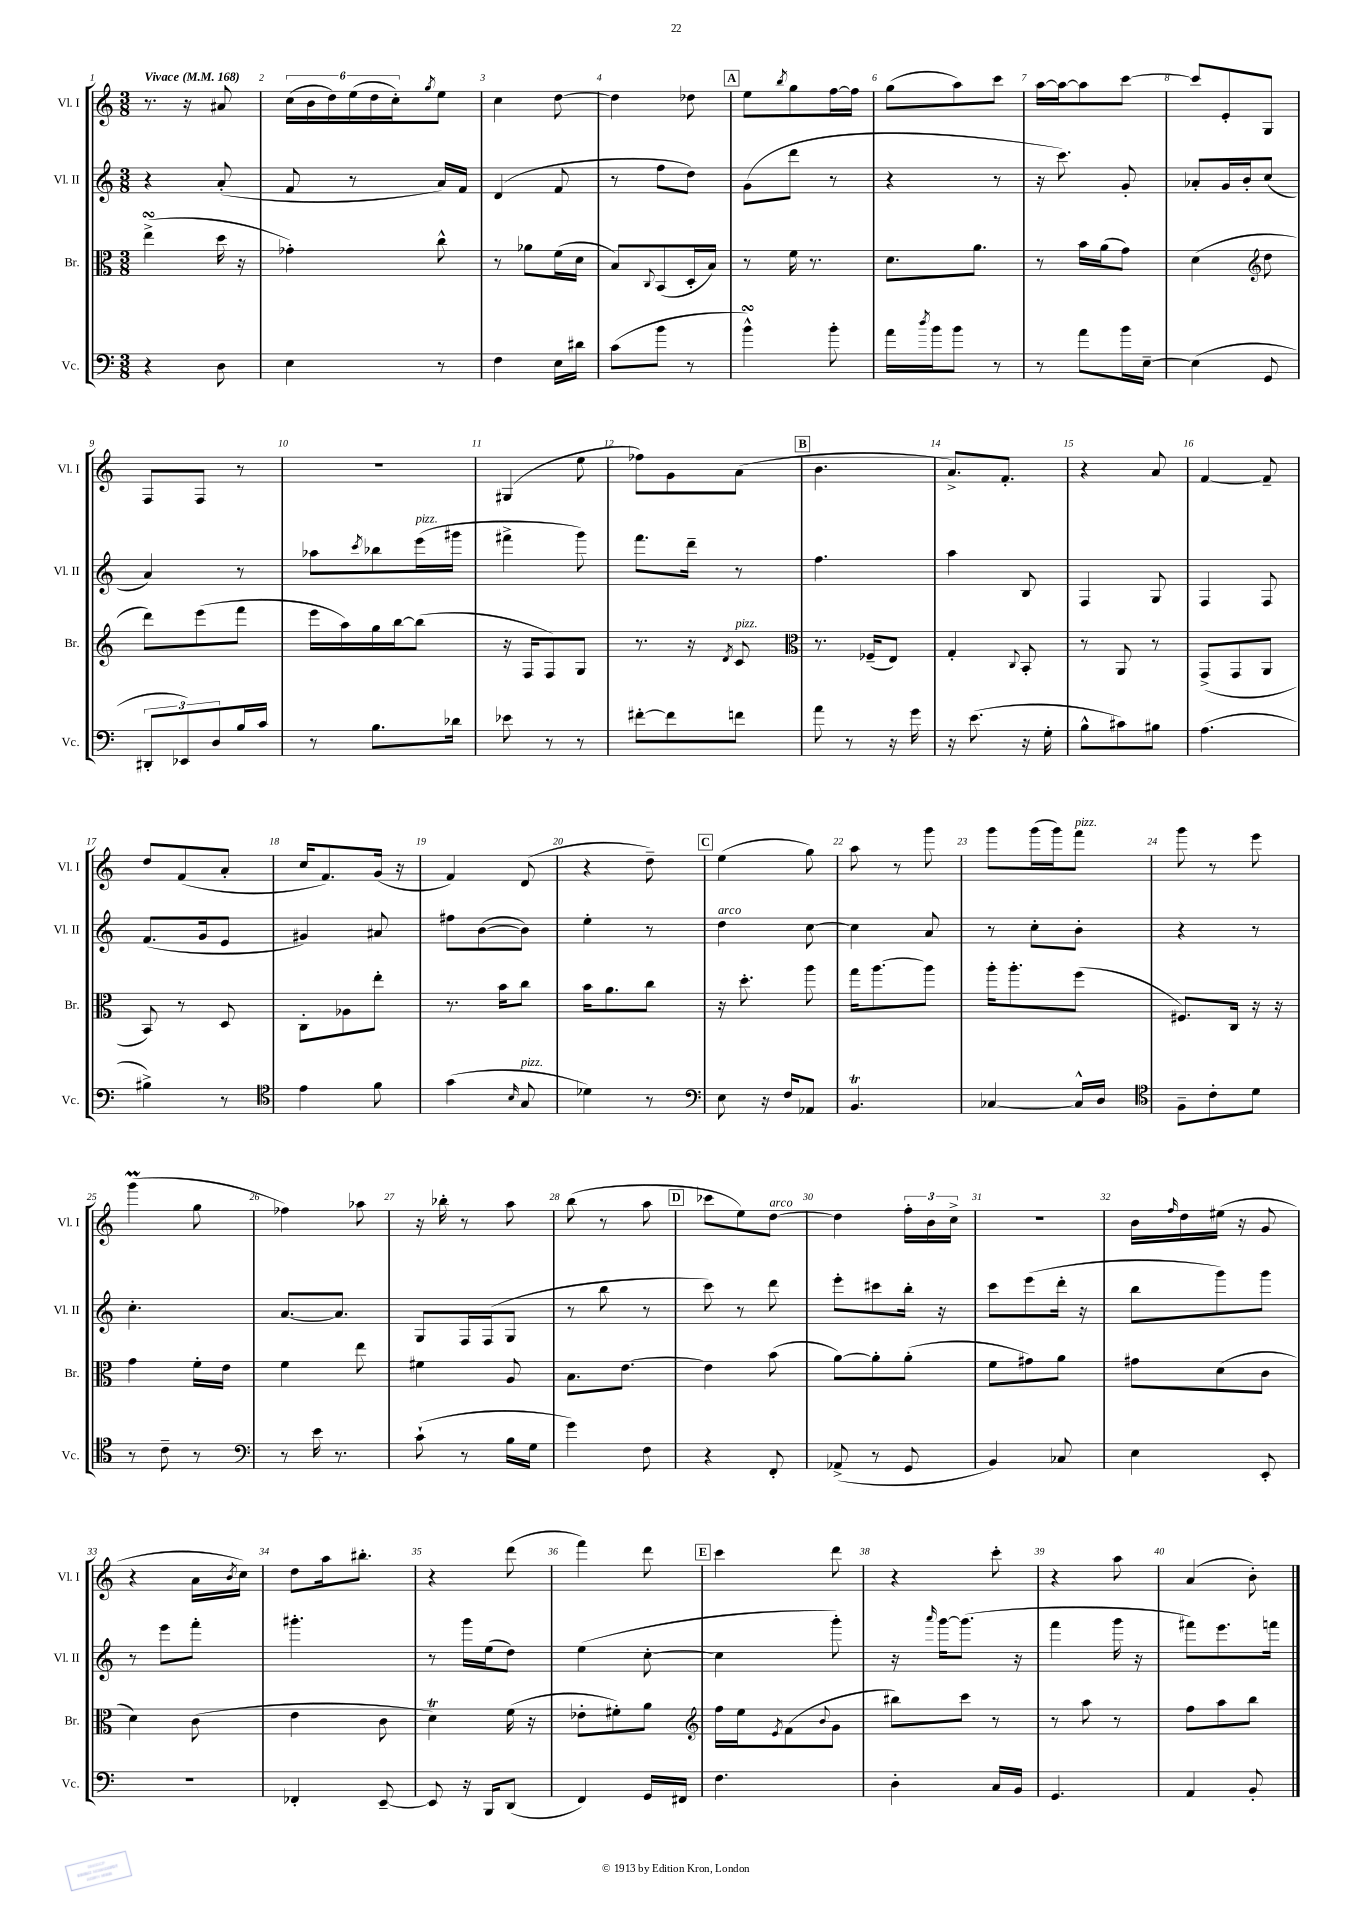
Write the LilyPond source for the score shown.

<<
\new StaffGroup <<
\new Staff = "s0" \with { instrumentName = "Vl. I" shortInstrumentName = "Vl. I" } {
    \clef treble \key c \major \numericTimeSignature \time 3/8 \tempo "Vivace" 4 = 168
    r8. r16 ais'8 |
    \tuplet 6/4 { c''16( b'16 d''16) e''16( d''16 c''16-.) } \acciaccatura { g''8 } e''8 |
    c''4 d''8~ |
    d''4 des''8 |
    \mark \markup { \box "A" } e''8 \acciaccatura { b''8 } g''8 f''16~ f''16 |
    g''8( a''8) c'''8 |
    a''16~ a''16~ a''8 c'''8~ |
    c'''8 e'8-. g8 |
    f8 f8 r8 |
    R4. |
    gis4( e''8 |
    fes''8) g'8 a'8( |
    \mark \markup { \box "B" } b'4. |
    a'8.->) f'8.-. |
    r4 a'8 |
    f'4~ f'8-- |
    d''8 f'8( a'8-. |
    c''16 f'8.) g'16( r16 |
    f'4) d'8( |
    r4 d''8--) |
    \mark \markup { \box "C" } e''4( g''8) |
    a''8 r8 g'''8 |
    g'''8 g'''16( g'''16) f'''8^\markup { \italic "pizz." } |
    g'''8 r8 e'''8 |
    g'''4\prall( g''8 |
    fes''4) aes''8 |
    r16 bes''16-. r8 a''8 |
    b''8( r8 a''8 |
    \mark \markup { \box "D" } ces'''8 e''8) d''8~^\markup { \italic "arco" } |
    d''4 \tuplet 3/2 { f''16-. b'16 c''16-> } |
    R4. |
    b'16 \grace { f''16 } d''16 eis''16( r16 g'8 |
    r4 a'16 \acciaccatura { b'8 } c''16) |
    d''8 a''16 bis''8.-. |
    r4 d'''8( |
    f'''4) d'''8 |
    \mark \markup { \box "E" } c'''4 d'''8 |
    r4 c'''8-. |
    r4 a''8 |
    a'4( b'8-.) \bar "|." |
}
\new Staff = "s1" \with { instrumentName = "Vl. II" shortInstrumentName = "Vl. II" } {
    \clef treble \key c \major \numericTimeSignature \time 3/8
    r4 a'8-.( |
    f'8 r8 a'16) f'16 |
    d'4( f'8 |
    r8 f''8 d''8) |
    \mark \markup { \box "A" } g'8( d'''8 r8 |
    r4 r8 |
    r16 c'''8.) g'8-. |
    aes'8-. g'16 b'16-. c''8( |
    a'4) r8 |
    aes''8 \acciaccatura { c'''8 } bes''8 e'''16^\markup { \italic "pizz." }( gis'''16 |
    fis'''4-> g'''8) |
    f'''8. d'''16-- r8 |
    \mark \markup { \box "B" } f''4. |
    a''4 b8 |
    f4 g8 |
    f4 f8 |
    f'8.( g'16 e'8 |
    gis'4) ais'8 |
    fis''8 b'8~( b'8) |
    e''4-. r8 |
    \mark \markup { \box "C" } d''4^\markup { \italic "arco" } c''8~ |
    c''4 a'8 |
    r8 c''8-. b'8-. |
    r4 r8 |
    c''4.-. |
    a'8.~ a'8. |
    g8 f16 f16( g8 |
    r8 b''8 r8 |
    \mark \markup { \box "D" } c'''8) r8 d'''8 |
    e'''8-. cis'''8 b''16-. r16 |
    c'''8 e'''8( d'''16-. r16 |
    b''8 g'''8) g'''8 |
    r8 e'''8 f'''8-. |
    gis'''4.-. |
    r8 g'''16 e''16( d''8) |
    e''4( c''8~-. |
    \mark \markup { \box "E" } c''4 g'''8-.) |
    r16 \grace { a'''16 } g'''16~ g'''8.( r16 |
    f'''4 g'''16 r16 |
    fis'''8) e'''8. f'''16 \bar "|." |
}
\new Staff = "s2" \with { instrumentName = "Br." shortInstrumentName = "Br." } {
    \clef alto \key c \major \numericTimeSignature \time 3/8
    e''4->\turn( d''16 r16 |
    ges'4-.) c''8-^ |
    r8 aes'8 f'16( d'16 |
    b8) \appoggiatura { c8 } b,8( d16-. b16) |
    \mark \markup { \box "A" } r8 f'16 r8. |
    d'8. a'8. |
    r8 b'16 a'16( g'8) |
    d'4( \clef treble d''8 |
    d'''8) e'''8( f'''8 |
    e'''16 a''16) g''16 b''16~ b''8( |
    r16 f16 f8) g8 |
    r8. r16 \acciaccatura { d'8 } c'8^\markup { \italic "pizz." } |
    \mark \markup { \box "B" } \clef alto r8. fes16--( e8) |
    g4-. \appoggiatura { c8 } b,8-. |
    r8 a,8 r8 |
    g,8->( g,8 a,8 |
    b,8) r8 d8 |
    c8-. aes8 e''8-. |
    r8. b'16 c''8 |
    b'16 a'8. c''8 |
    \mark \markup { \box "C" } r16 d''8.-. a''8 |
    g''16 a''8.~ a''8 |
    a''16-. a''8.-. f''8( |
    fis8.) c16 r16 r16 |
    g'4 f'16-. e'16 |
    f'4 e''8 |
    fis'4 a8 |
    b8. e'8.~ |
    \mark \markup { \box "D" } e'4 b'8( |
    a'8~) a'8-. a'8-.( |
    f'8 gis'8) a'8 |
    gis'8 d'8( c'8 |
    d'4) c'8( |
    e'4 c'8 |
    d'4\trill) f'16( r16 |
    ees'8-. fis'8-.) a'8 |
    \mark \markup { \box "E" } \clef treble f''16 e''16 \acciaccatura { e'8 } f'8( \appoggiatura { b'8 } g'8 |
    bis''8) c'''8 r8 |
    r8 a''8 r8 |
    f''8 a''8 b''8 \bar "|." |
}
\new Staff = "s3" \with { instrumentName = "Vc." shortInstrumentName = "Vc." } {
    \clef bass \key c \major \numericTimeSignature \time 3/8
    r4 d8 |
    e4 r8 |
    f4 e16 dis'16 |
    c'8( b'8 r8 |
    \mark \markup { \box "A" } b'4-^\turn) b'8-. |
    a'16 \acciaccatura { d''8 } b'16 b'8 r8 |
    r8 a'8 b'16 e16~-- |
    e4( g,8 |
    \tuplet 3/2 { dis,8-. ees,8) d8 } b16 c'16 |
    r8 b8. des'16 |
    ees'8 r8 r8 |
    fis'8~-. fis'8 f'8 |
    \mark \markup { \box "B" } a'8 r8 r16 g'16 |
    r16 e'8.( r16 g16-. |
    b8-^ cis'8) bis8 |
    a4.( |
    bis4->) r8 |
    \clef tenor e'4 f'8 |
    g'4( \grace { b16 } g8^\markup { \italic "pizz." } |
    des'4) r8 |
    \mark \markup { \box "C" } \clef bass e8 r16 f16 aes,8 |
    b,4.\trill |
    ces4~ ces16-^ d16 |
    \clef tenor f8-- c'8-. d'8 |
    r8 c'8-- r8 |
    \clef bass r8 e'16 r8. |
    c'8-!( r8 b16 g16 |
    g'4) f8 |
    \mark \markup { \box "D" } r4 f,8-. |
    aes,8->( r8 g,8 |
    b,4) ces8 |
    e4 e,8-. |
    R4. |
    fes,4-. e,8~-- |
    e,8 r16 b,,16 d,8( |
    f,4) g,16 fis,16 |
    \mark \markup { \box "E" } f4. |
    d4-. c16 b,16 |
    g,4. |
    a,4 b,8-. \bar "|." |
}
>>
>>
\layout { \context { \Score \override BarNumber.break-visibility = ##(#f #t #t) barNumberVisibility = #all-bar-numbers-visible } }
